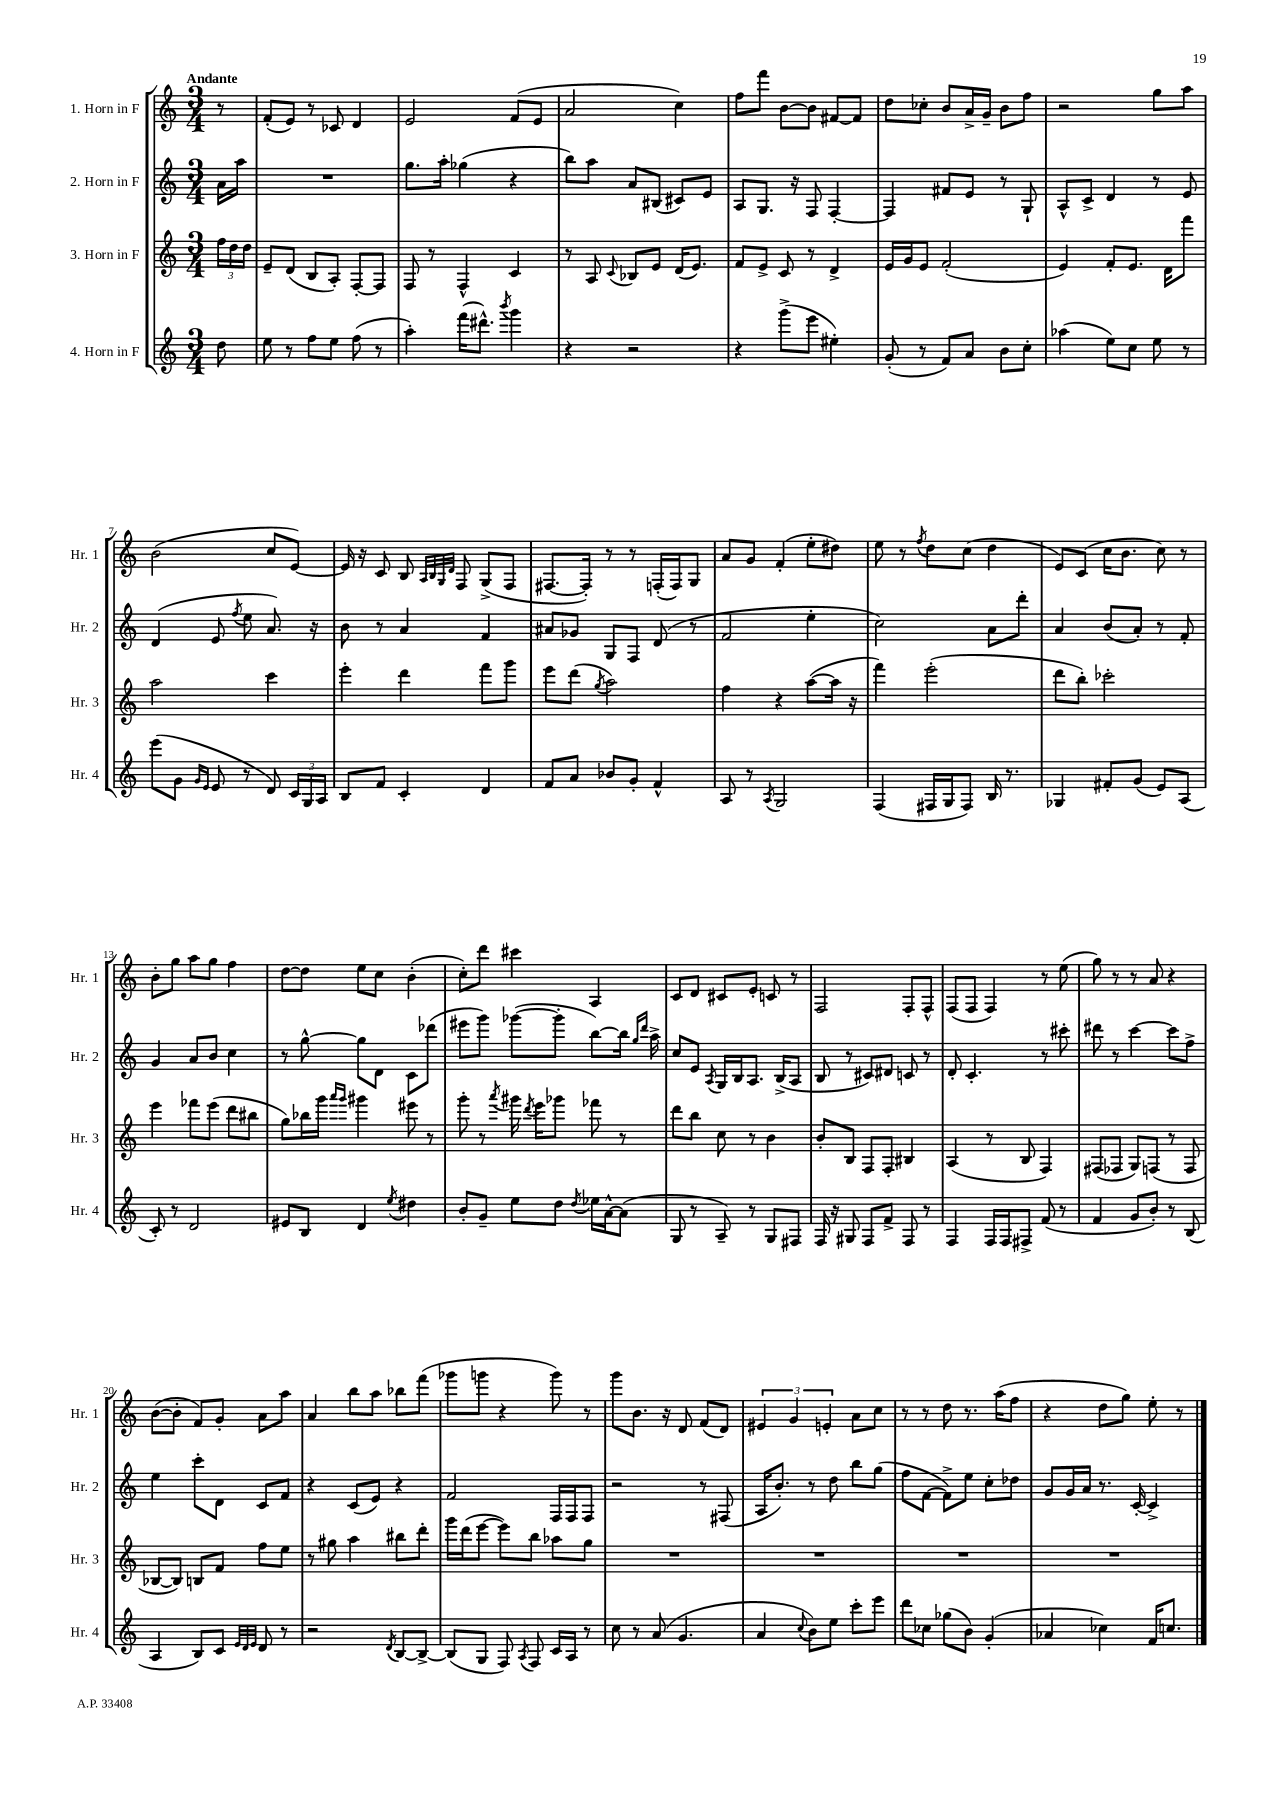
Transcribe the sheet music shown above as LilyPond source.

<<
\new StaffGroup <<
\new Staff = "s0" \with { instrumentName = "1. Horn in F" shortInstrumentName = "Hr. 1" } {
    \clef treble \key c \major \numericTimeSignature \time 3/4 \partial 8 \tempo "Andante"
    \autoBeamOff r8 |
    f'8[-.( e'8]) r8 ces'8 d'4 |
    e'2 f'8[( e'8] |
    a'2 c''4) |
    f''8[ f'''8] b'8[~ b'8] fis'8[~ fis'8] |
    d''8[ ces''8]-. b'8[ a'16-> g'16]-- b'8[ f''8] |
    r2 g''8[ a''8] |
    b'2( c''8[ e'8]~) |
    e'16 r16 c'8 b8 \grace { a32[ b32 g32 d'32] } f8 g8[->( f8] |
    fis8.[~ fis16]-.) r8 r8 f16[-.( f16) g8] |
    a'8[ g'8] f'4-.( e''8[-. dis''8]) |
    e''8 r8 \acciaccatura { f''8 } d''8[ c''8]( d''4 |
    e'8[) c'8]( c''16[ b'8.] c''8) r8 |
    b'8[-. g''8] a''8[ g''8] f''4 |
    d''8[~ d''8] e''8[ c''8] b'4-.( |
    c''8[-.) d'''8] cis'''4 a4 |
    c'8[ d'8] cis'8[ e'8]-. c'8 r8 |
    f2 f8[-. f8]-^ |
    f8[( f8] f4) r8 e''8( |
    g''8) r8 r8 a'8 r4 |
    b'8[~( b'8]-. f'8[) g'8]-. a'8[ a''8] |
    a'4 b''8[ a''8] bes''8[ f'''8]( |
    ges'''8[ g'''8] r4 g'''8) r8 |
    g'''8[ b'8.] r16 d'8 f'8[( d'8]) |
    \tuplet 3/2 { eis'4 g'4 e'4-. } a'8[ c''8] |
    r8 r8 d''8 r8. a''16[( f''8] |
    r4 d''8[ g''8]) e''8-. r8 \bar "|." |
}
\new Staff = "s1" \with { instrumentName = "2. Horn in F" shortInstrumentName = "Hr. 2" } {
    \clef treble \key c \major \numericTimeSignature \time 3/4 \partial 8
    \autoBeamOff a'16[ a''16] |
    R2. |
    g''8.[ a''16]-. ges''4( r4 |
    b''8[) a''8] a'8[ bis8]( cis'8[) e'8] |
    a8[ g8.] r16 f8 f4~-. |
    f4 fis'8[ e'8] r8 g8-! |
    a8[-^ c'8]-> d'4 r8 e'8 |
    d'4( e'8 \acciaccatura { f''8 } e''8 a'8.) r16 |
    b'8 r8 a'4 f'4 |
    ais'8[ ges'8] g8[ f8] d'8( r8 |
    f'2 e''4-. |
    c''2) a'8[ d'''8]-. |
    a'4 b'8[( a'8]-.) r8 f'8-. |
    g'4 a'8[ b'8] c''4 |
    r8 g''8~-^ g''8[ d'8] c'8[ des'''8]( |
    eis'''8[ g'''8]) ges'''8[~( ges'''8]-. b''8[~) b''16] \grace { g''16[ d'''16] } a''16-> |
    c''8[ e'8] \acciaccatura { a8 } g16[ b16 a8.] b16[->( a8] |
    b8 r8 cis'8[) dis'8] c'8 r8 |
    d'8-. c'4.-. r8 cis'''8-. |
    dis'''8 r8 c'''4~ c'''8[ f''8]-> |
    e''4 c'''8[-. d'8] c'8[ f'8] |
    r4 c'8[( e'8]) r4 |
    f'2 f16[ f16 f8] |
    r2 r8 fis8( |
    a16[ b'8.]-.) r8 d''8 b''8[ g''8]( |
    f''8[ f'8]~ f'8[->) e''8] c''8[-. des''8] |
    g'8[ g'16 a'16] r8. c'16~-. c'4-> \bar "|." |
}
\new Staff = "s2" \with { instrumentName = "3. Horn in F" shortInstrumentName = "Hr. 3" } {
    \clef treble \key c \major \numericTimeSignature \time 3/4 \partial 8
    \autoBeamOff \tuplet 3/2 { f''16[ d''16 d''16] } |
    e'8[-- d'8]( b8[ a8]-.) f8[~-. f8] |
    f8 r8 f4-^ c'4 |
    r8 a8 \appoggiatura { c'8 } bes8[ e'8] d'16[( e'8.]) |
    f'8[ e'8]-> c'8 r8 d'4-> |
    e'16[ g'16 e'8] f'2-.( |
    e'4) f'8[-. e'8.] d'16[ f'''8] |
    a''2 c'''4 |
    e'''4-. d'''4 f'''8[ g'''8] |
    e'''8[ d'''8]( \acciaccatura { g''8 } a''2) |
    f''4 r4 a''8[~( a''16] r16 |
    f'''4) e'''2-.( |
    d'''8[ b''8]-.) ces'''2-. |
    e'''4 fes'''8[ e'''8]( d'''8[ bis''8] |
    g''8[) bes''16 g'''16] \grace { a'''16[ g'''16] } gis'''4 eis'''8 r8 |
    g'''8-. r8 \acciaccatura { a'''8 } gis'''16 \acciaccatura { d'''8 } e'''16[ ges'''8] fes'''8 r8 |
    d'''8[ b''8] c''8 r8 b'4 |
    b'8[-. b8] f8[ f8]-. bis4 |
    a4( r8 b8 f4) |
    fis8[( fes8] g8[) f8]( r8 f8 |
    bes8[~ bes8]) b8[ f'8] f''8[ e''8] |
    r8 gis''8 a''4 bis''8[ d'''8]-. |
    g'''16[ d'''16( e'''8]~ e'''8[) b''8] aes''8[ g''8] |
    R2. |
    R2. |
    R2. |
    R2. \bar "|." |
}
\new Staff = "s3" \with { instrumentName = "4. Horn in F" shortInstrumentName = "Hr. 4" } {
    \clef treble \key c \major \numericTimeSignature \time 3/4 \partial 8
    \autoBeamOff d''8 |
    e''8 r8 f''8[ e''8] f''8( r8 |
    a''4-.) f'''16[( dis'''8.]-^) \acciaccatura { b'''8 } g'''4 |
    r4 r2 |
    r4 g'''8[->( e'''8] eis''4-.) |
    g'8-.( r8 f'8[) a'8] b'8[ c''8]-. |
    aes''4( e''8[) c''8] e''8 r8 |
    e'''8[( g'8] \grace { g'16[ e'16] } e'8 r8 d'8) \tuplet 3/2 { c'16[ g16 a16] } |
    b8[ f'8] c'4-. d'4 |
    f'8[ a'8] bes'8[ g'8]-. f'4-^ |
    a8 r8 \acciaccatura { a8 } g2 |
    f4( fis16[ g16 fis8]) b16 r8. |
    ges4 fis'8[-. g'8]( e'8[) a8]( |
    c'8-.) r8 d'2 |
    eis'8[ b8] d'4 \acciaccatura { e''8 } dis''4 |
    b'8[-. g'8]-- e''8[ d''8] \acciaccatura { d''8 } ees''16[ a'16~-^ a'8]( |
    g8 r8 a8--) r8 g8[ fis8] |
    f16 r16 gis8 f8[ f'8]-> f8 r8 |
    f4 f16[ f16 fis8]-> f'8( r8 |
    f'4 g'8[ b'8]-.) r8 b8( |
    a4 b8[) c'8] \grace { e'32[ d'32 e'32] } d'8 r8 |
    r2 \acciaccatura { d'8 } b8[~ b8]~-> |
    b8[( g8] f8) \acciaccatura { a8 } f8 c'16[ a16] r8 |
    c''8 r8 a'8( g'4. |
    a'4 \appoggiatura { c''8 } b'8[) e''8] c'''8[-. e'''8] |
    d'''8[ ces''8] ges''8[( b'8]) g'4-.( |
    aes'4 ces''4) f'16[ c''8.] \bar "|." |
}
>>
>>
